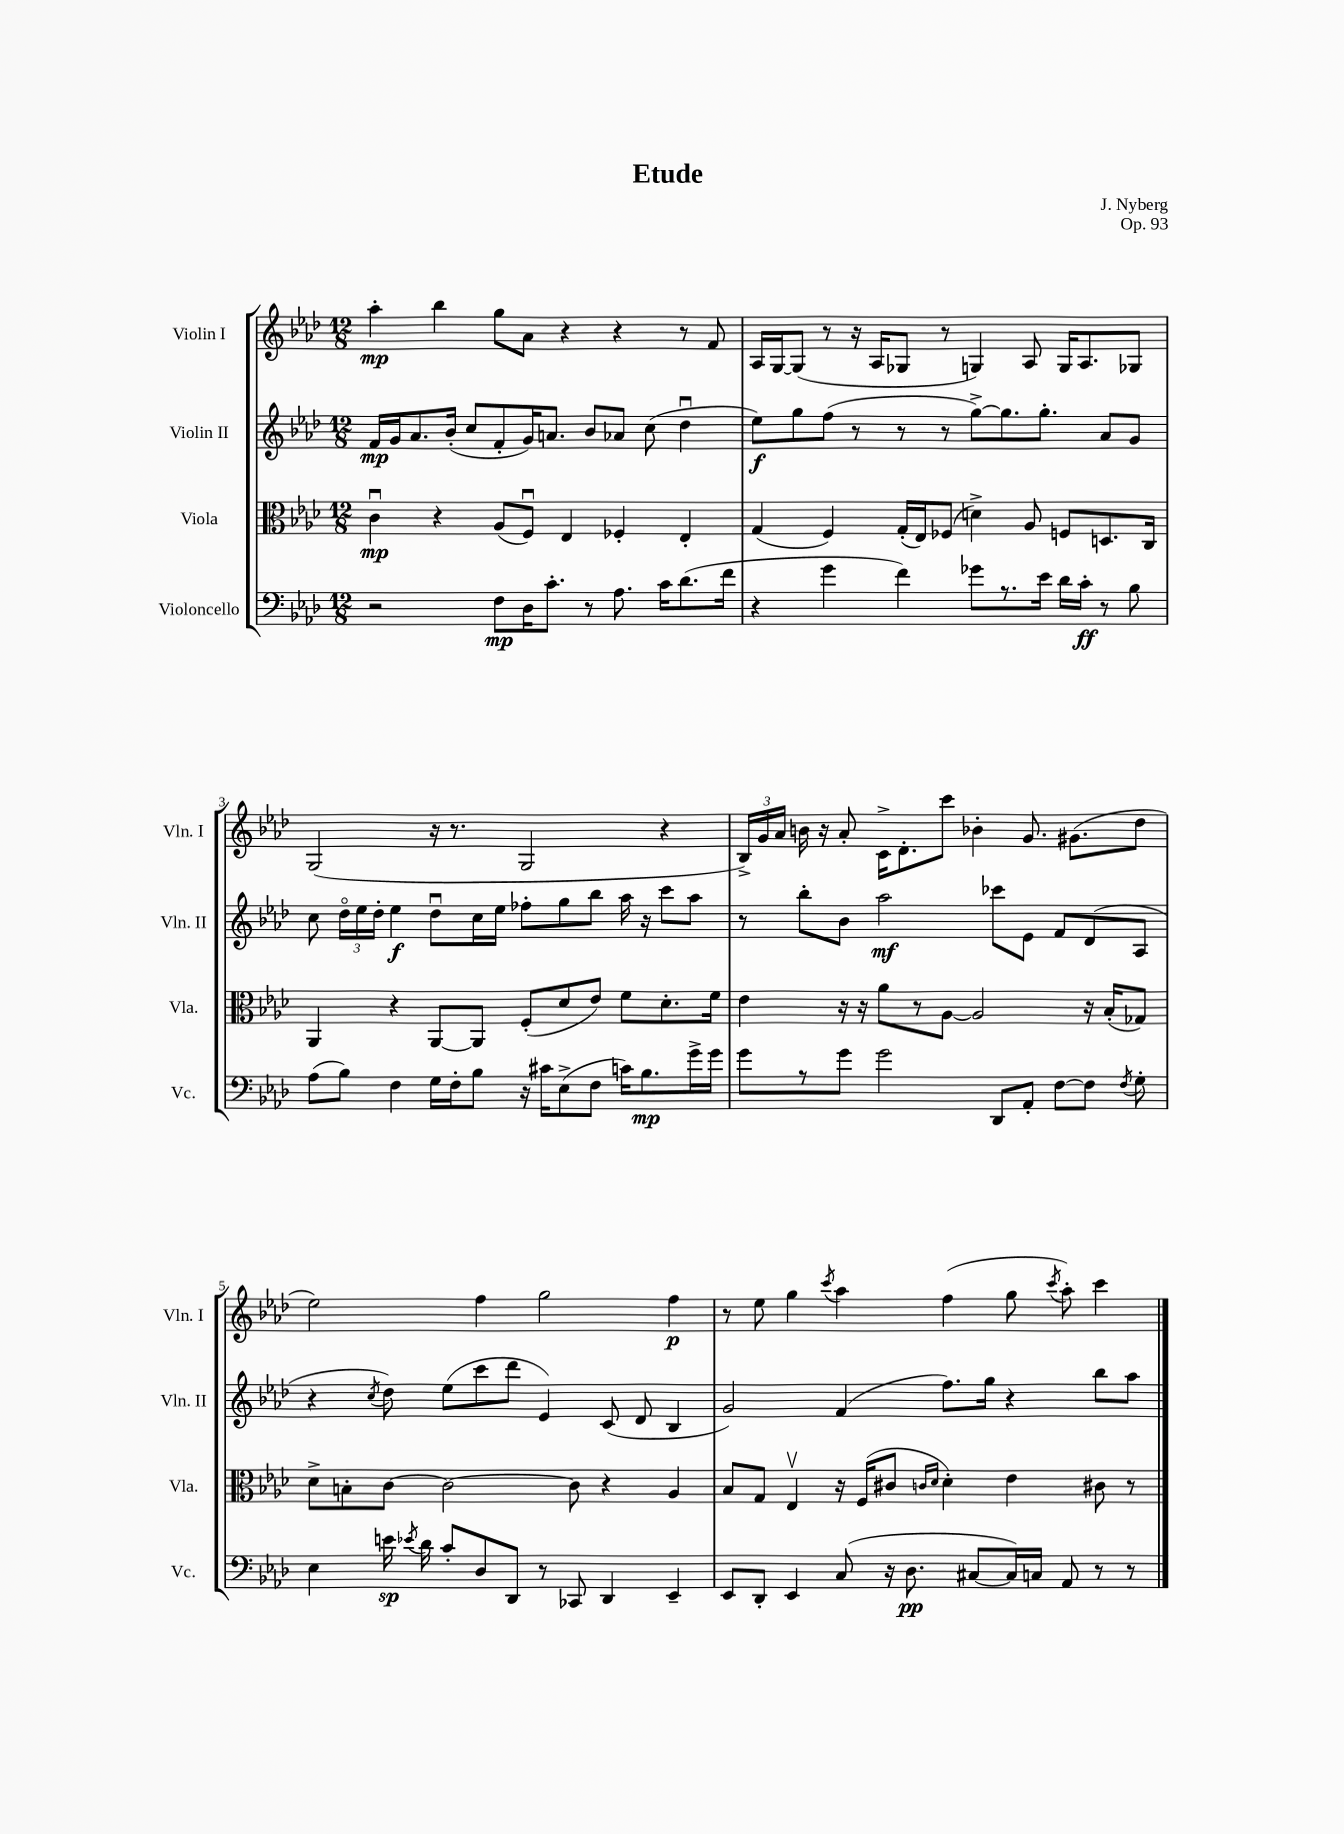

**kern	**kern	**kern	**kern
*staff4	*staff3	*staff2	*staff1
*clefF4	*clefC3	*clefG2	*clefG2
*k[b-e-a-d-]	*k[b-e-a-d-]	*k[b-e-a-d-]	*k[b-e-a-d-]
*M12/8	*M12/8	*M12/8	*M12/8
2r	4cu	16f	4aa-'
.	.	16g	.
.	.	8.a-	.
.	4r	.	4bb-
.	.	(16b-'	.
.	.	8cc	.
8F	(8A-	8f'	8gg
16D-	8Fu)	16g)	8a-
8.c'	.	8.a	.
.	4E-	.	4r
8r	.	8b-	.
8.A-	4F-'	8a-	4r
.	.	(8cc	.
16c	.	.	.
(8.d-	4E-'	4dd-u	8r
.	.	.	8f
16f	.	.	.
=	=	=	=
4r	(4G	8ee-)	16A-
.	.	.	[16G
.	.	8gg	(8G]
4g	4F)	(8ff	8r
.	.	8r	16r
.	.	.	16A-
4f)	(16G'	8r	8G-
.	16E-)	.	.
.	(8F-	8r	8r
8g-	4d^)	[8gg^)	4G)
8.r	.	8.gg]	.
.	8A-	.	8A-
16e-	.	8.gg'	.
16d-	8F	.	16G
16c'	.	.	8.A-
8r	8.D	8a-	.
8B-	.	8g	8G-
.	16C	.	.
=	=	=	=
(8A-	4AA-	8cc	(2G
8B-)	.	24dd-o	.
.	.	24ee-	.
.	.	24dd-'	.
4F	4r	4ee-	.
16G	[8AA-	8dd-u	16r
16F'	.	.	8.r
8B-	8AA-]	16cc	.
.	.	16ee-	.
16r	(8F'	8ff-'	2G
16c#	.	.	.
(8E-^	8d-	8gg	.
8F	8e-)	8bb-	.
16c)	8f	16aa-	.
8.B-	.	16r	.
.	8.d-'	8ccc	4r
16g^	.	8aa-	.
16g	16f	.	.
=	=	=	=
8g	4e-	8r	24B-^)
.	.	.	24g
.	.	.	24a-
8r	.	8bb-'	16b
.	.	.	16r
8g	16r	8b-	8a-'
.	16r	.	.
2g	8a-	2aa-	16c^
.	.	.	8.d-'
.	8r	.	.
.	[8A-	.	8ccc
.	2A-]	.	4b-'
8DD-	.	8ccc-	.
8AA-'	.	8e-	8.g
[8F	.	8f	.
.	.	.	(8.g#
8F]	16r	(8d-	.
.	(16B-'	.	.
8qF	.	.	.
8G'	8G-)	8A-	8dd-
=	=	=	=
4E-	8d-^	4r	2ee-)
.	8B'	.	.
.	.	8qcc	.
16e	[8c	8dd-)	.
8qe-	.	.	.
16d-	.	.	.
8c'	2c_	(8ee-	.
8D-	.	8ccc	4ff
8DD-	.	8ddd-	.
8r	.	4e-)	2gg
8CC-	8c]	.	.
4DD-	4r	(8c	.
.	.	8d-	.
4EE-~	4A-	4B-	4ff
=	=	=	=
8EE-	8B-	2g)	8r
8DD-'	8G	.	8ee-
4EE-	4E-v	.	4gg
.	.	.	8qccc
(8C	16r	(4f	4aa-
.	(16F	.	.
16r	8c#	.	.
8.D-	.	.	.
.	16qqc	.	.
.	16qqd-	.	.
.	4d-')	8.ff)	(4ff
[8C#	.	.	.
.	.	16gg	.
16C#])	4e-	4r	8gg
16C	.	.	.
.	.	.	8qccc
8AA-	.	.	8aa-')
8r	8c#	8bb-	4ccc
8r	8r	8aa-	.
==	==	==	==
*-	*-	*-	*-
